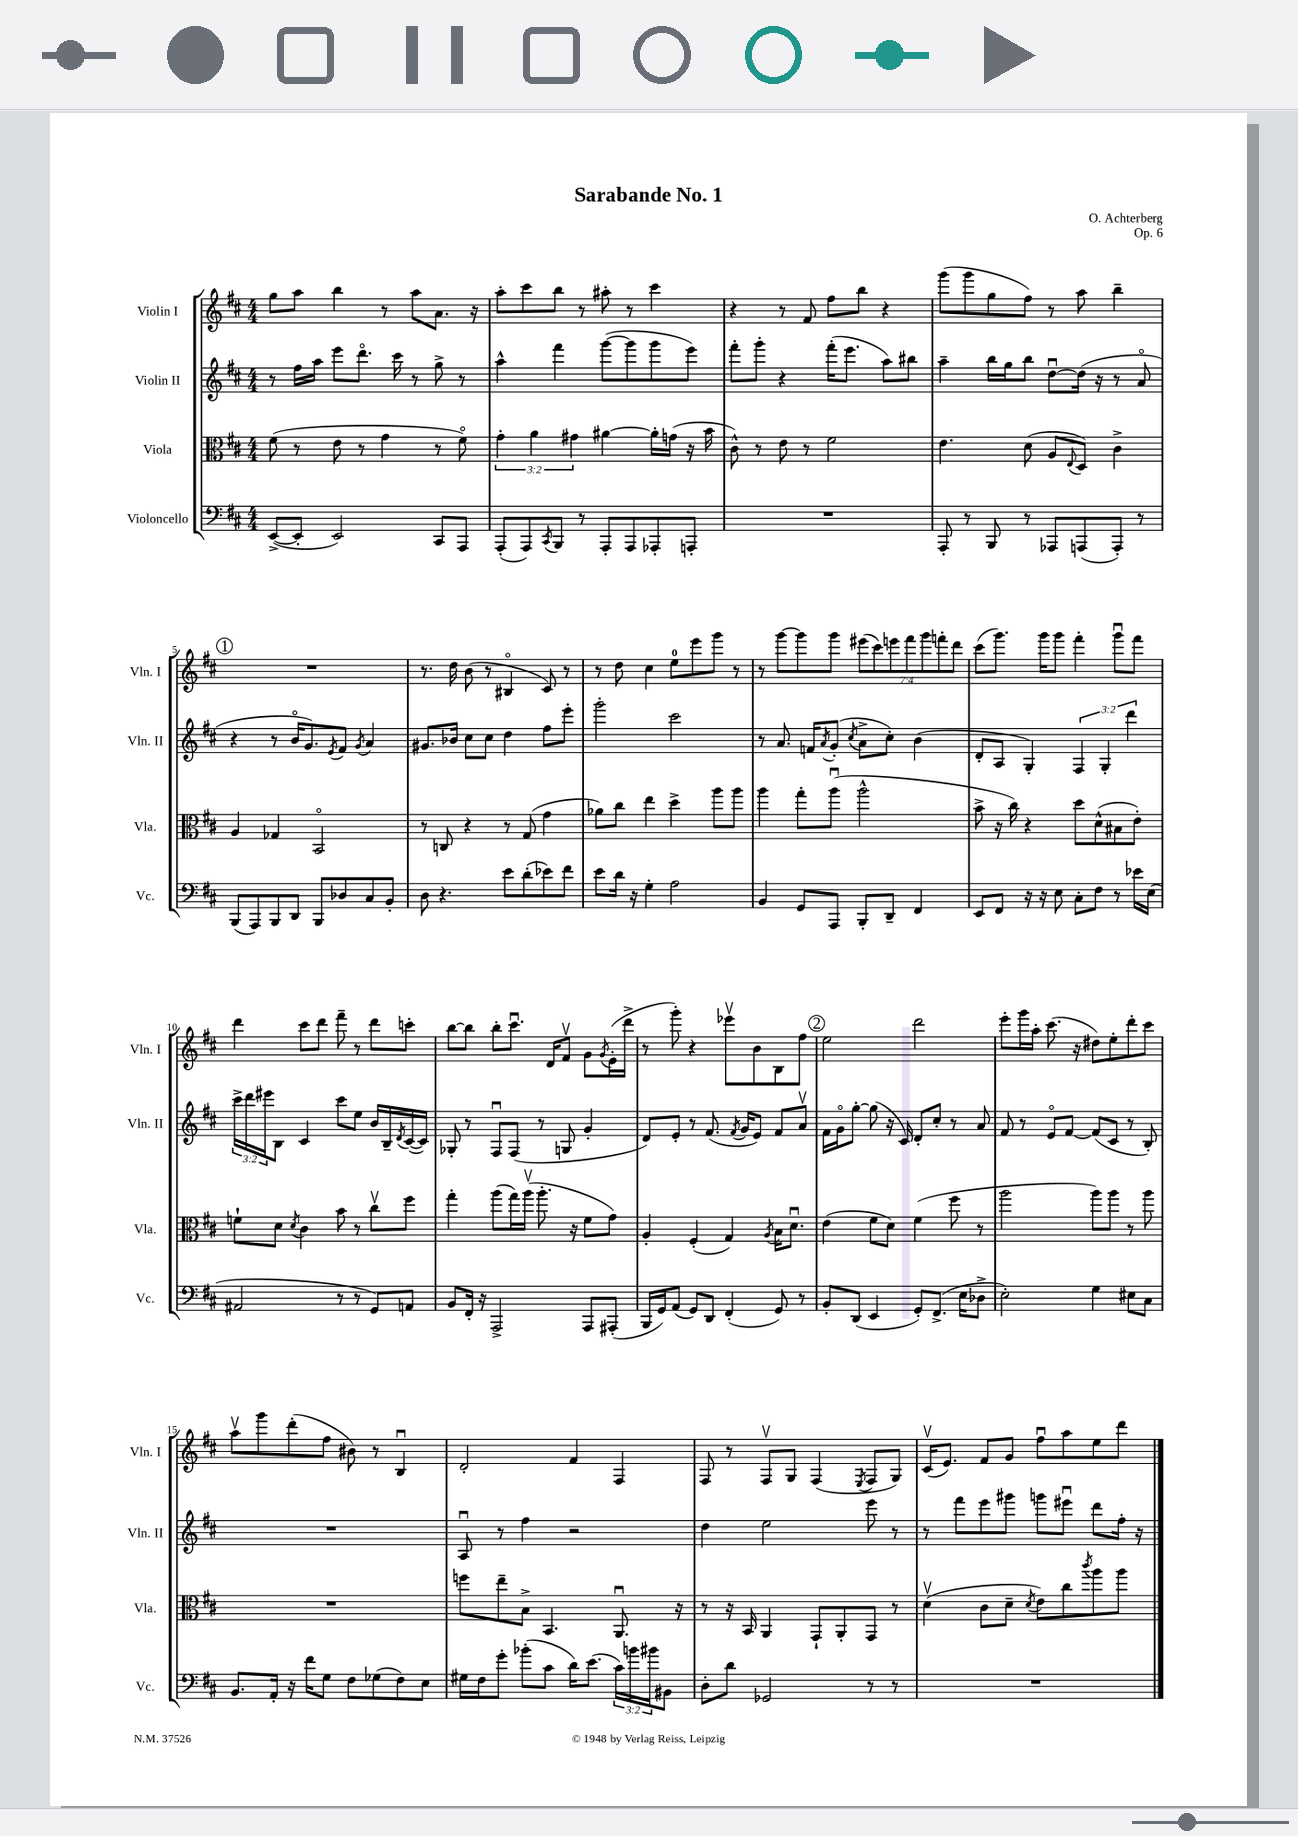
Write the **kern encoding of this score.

**kern	**kern	**kern	**kern
*part4	*part3	*part2	*part1
*staff4	*staff3	*staff2	*staff1
*I"Violoncello	*I"Viola	*I"Violin II	*I"Violin I
*I'Vc.	*I'Vla.	*I'Vln. II	*I'Vln. I
*clefF4	*clefC3	*clefG2	*clefG2
*k[f#c#]	*k[f#c#]	*k[f#c#]	*k[f#c#]
*M4/4	*M4/4	*M4/4	*M4/4
=1	=1	=1	=1
([8EE^/L	(8f#\	8r	8gg\L
8EE'/J]	8r	16ff#\LL	8aa\J
.	.	16aa\JJ	.
2EE/)	8e\	8eee\L	4bb\
.	8r	8.ddd\J	.
.	4g\	.	8r
.	.	16ccc#\	.
.	.	8r	8aa\L
8CC#/L	8r	8gg^\	8.a\J
8AAA/J	8f#\)	8r	.
.	.	.	16r
=2	=2	=2	=2
(8AAA'/L	6g'\	4aa^^\	8aa'\L
8AAA/)	.	.	8ccc#\
.	6a\	.	.
8qCC#/	.	.	.
8BBB/J	.	4fff#\	8bb\J
.	6g#X\	.	.
8r	.	.	8r
8AAA'/L	[4a#X\	([8ggg\L	8aa#X'\
8AAA/	.	8ggg\]	8r
8AAA-X'/	16a#'\LL]	8ggg\	4ccc#\
.	(16gn\JJ	.	.
8AAAn'/J	16r	8eee\J)	.
.	16b\	.	.
=3	=3	=3	=3
1r	8c#^^\)	8fff#'\L	4r
.	8r	8ggg'\J	.
.	8e\	4r	8r
.	8r	.	8f#/
.	2f#\	(16fff#'\KL	8ff#\L
.	.	8.eee\J	.
.	.	.	8bb\J
.	.	8aa\L)	4r
.	.	8bb#X\J	.
=4	=4	=4	=4
8AAA'/	4.e\	4aa~\	(8ggg\L
8r	.	.	8ggg\
8BBB/	.	16bb\LL	8gg\
.	.	16gg\J	.
8r	(8d\	8bb\J	8ff#\J)
8AAA-X/L	8A/L	[8ddu\L	8r
.	8qqE/	.	.
(8AAAn/	8D/J)	(16dd\Jk]	8aa\
.	.	16r	.
8AAA'/J)	4c#^\	8r	4bb~\
8r	.	8a/	.
!!LO:LB:g=z
!!LO:REH:place=s1:t=1
=5	=5	=5	=5
(8BBB/L	4A/	4r	1r
8AAA/)	.	.	.
8BBB/	4G-X/	8r	.
8DD/J	.	16b/KL	.
.	.	8.g/)	.
8BBB/L	2BB/	.	.
.	.	8qe/	.
8D-X/	.	8f#/J	.
.	.	8qg/	.
8C#/	.	4a/	.
8BB'/J	.	.	.
=6	=6	=6	=6
8D\	8r	8.g#X/L	8.r
4.r	8Cn/	.	.
.	.	16b-X/Jk	16dd\
.	4r	8cc#\L	(8b\
.	.	8cc#\J	8r
8e\L	8r	4dd\	4B#X/
(8d'\	(8G/	.	.
8e-X\)	4g\	8ff#\L	8c#/)
8f#\J	.	8eee'\J	8r
=7	=7	=7	=7
8e\L	8a-X\L)	2ggg'\	8r
16d\Jk	8cc#\J	.	8dd\
16r	.	.	.
4G'\	4ee\	.	4cc#\
2A\	4dd^\	2ccc#\	8ee\L
.	.	.	8eee\
.	8aa\L	.	8ggg\J
.	8aa\J	.	8r
=8	=8	=8	=8
4BB/	4aa\	8r	8r
.	.	8.a/	[8ggg\L
8GG/L	8gg'\L	.	8ggg\]
.	.	16fn/KL	.
.	.	8qa/	.
8AAA/J	(8aau\J	(8g'/J	8ggg\J
.	.	8qcc#/	.
8BBB'/L	2aa^^\	8a^\L	(14eee#X\L
.	.	.	14ccc#\)
8DD~/J	.	8cc#'\J)	.
.	.	.	14eeen\
.	.	.	14fff#\
4FF#/	.	(4b\	.
.	.	.	14ggg\
.	.	.	14fffn'\
.	.	.	14ddd\J
=9	=9	=9	=9
8EE/L	8b^\	8d'/L	(8ccc#\L
8FF#/J	16r	8A/J	8.ggg\J)
.	16cc#\)	.	.
16r	4r	4G'/)	.
16r	.	.	16ggg\KL
8E\	.	.	8ggg\J
8C#'\L	8dd\L	6F#/	4fff#'\
8F#\J	(8d^^\	.	.
.	.	6G'/	.
8r	8B#X\	.	8gggu\L
.	.	6ddd\	.
16e-X\LL	8e'\J)	.	8fff#\J
(16E\JJ	.	.	.
!!LO:LB:g=z
=10	=10	=10	=10
2AA#X/	8fn`\L	24ccc#^\LL	4ddd\
.	.	24ddd\	.
.	.	24eee#X\J	.
.	8d\J	8B\J	.
.	8qd/	.	.
.	4c#\	4c#/	8ccc#\L
.	.	.	8ddd\J
8r	8b\	8ccc#\L	8fff#~\
8r	8r	8ee\J	8r
8GG/L)	8cc#v\L	16b/LL	8ddd\L
.	.	16B~/	.
.	.	8qd/	.
8AAn/J	8ff#\J	([16c#/	8cccn'\J
.	.	16c#/JJ])	.
=11	=11	=11	=11
8BB/L	4gg'\	8G-X'/	[8bb\L
16FF#'/Jk	.	8r	8bb\J]
16r	.	.	.
2AAA^/	(8aa\L	8F#u/L	8bb'\L
.	16gg\L)	(8F#/J	8.ccc#u\J
.	(16aav\JJ	.	.
.	8.aa'\	8r	.
.	.	.	16d/KL
.	.	8Gn/	8f#v/J
.	16r	.	.
8AAA/L	8f#\L	4g'/	8g\L
.	.	.	8qg/
(8AAA#X'/J	8g\J)	.	(16e'\L
.	.	.	16ddd^\JJ
=12	=12	=12	=12
16BBB/LL	4A'/	8d/L)	8r
16GG/J)	.	.	.
(8AA/J	.	8e'/J	8ggg'\)
8GG/L)	(4F#'/	8r	4r
8DD/J	.	(8.f#/	.
(4FF#'/	4G/)	.	8eee-Xv\L
.	.	8qf#/	.
.	.	16g/KL	.
.	.	8e/J)	8b\
.	8qA/	.	.
8GG/)	16B\KL	8f#/L	8B\
.	8.du\J	.	.
8r	.	8av/J	8ff#\J
!!LO:REH:place=s1:t=2
=13	=13	=13	=13
8BB'/L	(4e\	16f#\LL	2ee\
.	.	16g\J	.
(8DD/J	.	[8gg'\J	.
4EE/	8f#\L	(8gg\]	.
.	8d\J)	16r	.
.	.	16c#/)	.
8GG'/L)	(4f#\	8d'/L	2ddd\
(8.FF#^/J	.	8cc#'/J	.
.	8ff#\	8r	.
16E\KL	.	.	.
8D-X^\J	8r	8a/	.
=14	=14	=14	=14
2E'\)	2aa\	8f#/	8eee'\L
.	.	8r	16ggg\L
.	.	.	16aa'\JJ
.	.	8e/L	(8.ccc#\
.	.	[8f#/J	.
.	.	.	16r
4G\	8aa\L)	(8f#/L]	8dd#X\L)
.	8aa\J	8c#/J	8ee'\
8E#X\L	8r	8r	8ddd'\
8C#\J	8aa\	8B'/)	8ccc#\J
!!LO:LB:g=z
=15	=15	=15	=15
8.BB/L	1r	1r	8aav\L
.	.	.	8ggg\
16AA'/Jk	.	.	.
16r	.	.	(8ddd'\
16f#\KL	.	.	.
8G\J	.	.	8ff#\J
8F#\L	.	.	8b#X\)
(8G-X\	.	.	8r
8F#\)	.	.	4Bu/
8E\J	.	.	.
=16	=16	=16	=16
16G#X\LL	8ffn\L	8Au/	2d'/
16F#\J	.	.	.
8g'\J	8ee~\	8r	.
(8b-X'\L	8B^\J	4ff#\	.
8c#\J	4.BB/	.	.
16d\KL)	.	2r	4f#/
(8.e\J	.	.	.
24c#\LL)	8.AAu/	.	4F#/
24bn\	.	.	.
24b#X\J	.	.	.
8BB#X\J	.	.	.
.	16r	.	.
=17	=17	=17	=17
8D'\L	8r	4dd\	8F#/
8d\J	16r	.	8r
.	16BB/	.	.
2GG-X/	4AA/	2ee\	8F#v/L
.	.	.	8G/J
.	8GG`/L	.	(4F#/
.	8AA'/	.	.
.	.	.	8qE/
8r	8GG/J	8eee\	8F#/L
8r	8r	8r	8G/J)
=18	=18	=18	=18
1r	(4dv\	8r	(16c#v/KL
.	.	.	8.e/J)
.	.	8fff#\L	.
.	8c#\L	8eee\	8f#/L
.	8d~\J	8ggg#X\J	8g/J
.	8qd/	.	.
.	8e\L)	8gggn\L	8ff#u\L
.	8cc#\	8eee#Xu\J	8aa\
.	8qccc#/	.	.
.	8aa\	8ddd\L	8ee\
.	8aa\J	16ff#'\Jk	8ddd\J
.	.	16r	.
==	==	==	==
*-	*-	*-	*-
